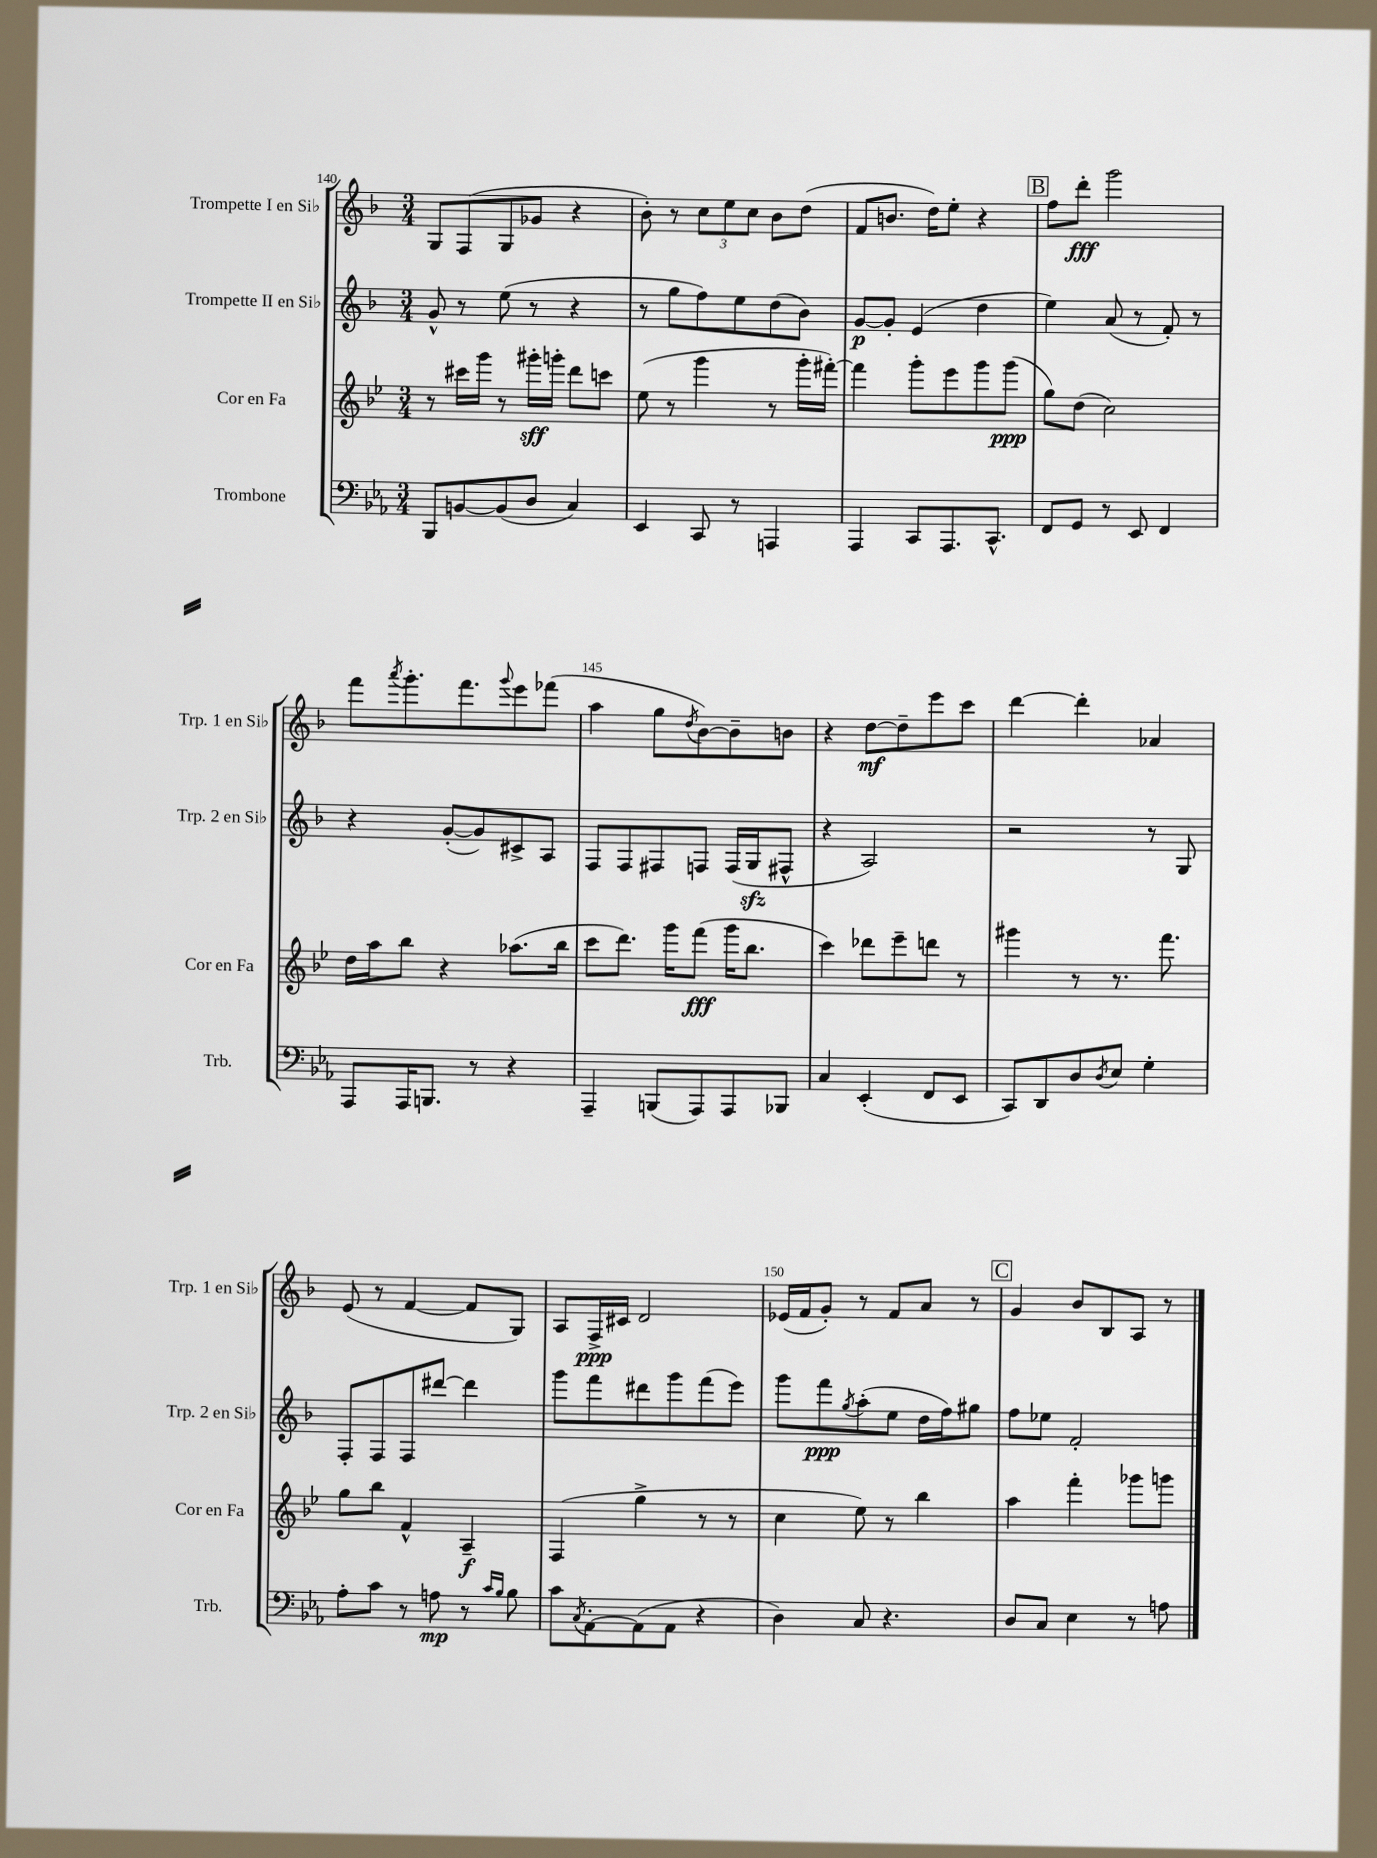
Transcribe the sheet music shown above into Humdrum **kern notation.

**kern	**dynam	**kern	**dynam	**kern	**dynam	**kern	**dynam
*part4	*part4	*part3	*part3	*part2	*part2	*part1	*part1
*staff4	*staff4	*staff3	*staff3	*staff2	*staff2	*staff1	*staff1
*I"Trombone	*	*I"Cor en Fa	*	*I"Trompette II en Si♭	*	*I"Trompette I en Si♭	*
*I'Trb.	*	*I'Cor en Fa	*	*I'Trp. 2 en Si♭	*	*I'Trp. 1 en Si♭	*
*clefF4	*	*clefG2	*	*clefG2	*	*clefG2	*
*k[b-e-a-]	*	*k[b-e-]	*	*k[b-]	*	*k[b-]	*
*M3/4	*	*M3/4	*	*M3/4	*	*M3/4	*
=140	=140	=140	=140	=140	=140	=140	=140
8BBB-/L	.	8r	.	8g^^/	.	8G/L	.
[8BBn/	.	16ccc#X\LL	.	8r	.	(8F/	.
.	.	16ggg\JJ	.	.	.	.	.
(8BB/]	.	8r	.	(8ee\	.	8G/	.
8D/J	.	16ggg#X'\LL	sff	8r	.	8g-X/J	.
.	.	16gggn'\JJ	.	.	.	.	.
4C/)	.	8ddd\L	.	4r	.	4r	.
.	.	8cccn\J	.	.	.	.	.
=141	=141	=141	=141	=141	=141	=141	=141
4EE-/	.	(8ee-\	.	8r	.	8b-'\)	.
.	.	8r	.	8gg\L	.	8r	.
8CC/	.	4ggg\	.	8ff\)	.	12cc\L	.
.	.	.	.	.	.	12ee\	.
8r	.	.	.	8ee\	.	.	.
.	.	.	.	.	.	12cc\J	.
4AAAn/	.	8r	.	(8dd\	.	8b-\L	.
.	.	16ggg'\LL	.	8b-\J)	.	(8dd\J	.
.	.	[16fff#X'\JJ)	.	.	.	.	.
=142	=142	=142	=142	=142	=142	=142	=142
4AAA-/	.	4fff#\]	.	[8g/L	p	8f/L	.
.	.	.	.	8g'/J]	.	8.bn/J	.
8CC/L	.	8ggg'\L	.	(4e/	.	.	.
.	.	.	.	.	.	16dd\KL)	.
8.AAA-/	.	8eee-\	.	.	.	8ee'\J	.
.	.	8ggg\	.	4dd\	.	4r	.
8.CC^^/J	.	.	.	.	.	.	.
.	.	(8ggg\J	ppp	.	.	.	.
!!LO:REH:place=s1:t=B
=143	=143	=143	=143	=143	=143	=143	=143
8FF/L	.	8gg\L)	.	4ee\)	.	8ff\L	.
8GG/J	.	(8dd\J	.	.	.	8ddd'\J	fff
8r	.	2cc\)	.	(8a/	.	2ggg\	.
8EE-/	.	.	.	8r	.	.	.
4FF/	.	.	.	8f'/)	.	.	.
.	.	.	.	8r	.	.	.
!!LO:LB:g=z
=144	=144	=144	=144	=144	=144	=144	=144
8AAA-/L	.	16dd\LL	.	4r	.	8fff\L	.
.	.	16aa\J	.	.	.	.	.
.	.	.	.	.	.	8qaaa/	.
16AAA-/K	.	8bb-\J	.	.	.	8.ggg'\	.
8.BBBn/J	.	.	.	.	.	.	.
.	.	4r	.	([8g'/L	.	.	.
.	.	.	.	.	.	8.fff\	.
8r	.	.	.	8g/])	.	.	.
.	.	.	.	.	.	8qqggg/	.
4r	.	(8.aa-X\L	.	8c#X^/	.	8eee\	.
.	.	.	.	8A/J	.	(8fff-X\J	.
.	.	16bb-\Jk	.	.	.	.	.
=145	=145	=145	=145	=145	=145	=145	=145
4AAA-~/	.	8ccc\L	.	8F/L	.	4aa\	.
.	.	8.ddd\J)	.	8F/	.	.	.
(8BBBn/L	.	.	.	8F#X/	.	8gg\L	.
.	.	16ggg\KL	.	.	.	.	.
.	.	.	.	.	.	8qdd/	.
8AAA-/)	.	(8fff\J	fff	8Fn/J	.	[8b-\)	.
8AAA-/	.	16ggg\KL	.	(16F/LL	.	8b-~\]	.
.	.	8.bb-\J	.	16Gzz/J	.	.	.
8BBB-X/J	.	.	.	8F#X^^/J	.	8bn\J	.
=146	=146	=146	=146	=146	=146	=146	=146
4C/	.	4ccc\)	.	4r	.	4r	.
(4EE-'/	.	8ddd-X\L	.	2A/)	.	[8dd\L	mf
.	.	8eee-~\	.	.	.	8dd~\]	.
8FF/L	.	8dddn\J	.	.	.	8eee\	.
8EE-/J	.	8r	.	.	.	8ccc\J	.
=147	=147	=147	=147	=147	=147	=147	=147
8CC/L)	.	4ggg#X\	.	2r	.	[4ddd\	.
8DD/	.	.	.	.	.	.	.
8D/	.	8r	.	.	.	4ddd'\]	.
8qD/	.	.	.	.	.	.	.
8E-/J	.	8.r	.	.	.	.	.
4G'\	.	.	.	8r	.	4a-X/	.
.	.	8.fff\	.	.	.	.	.
.	.	.	.	8G/	.	.	.
!!LO:LB:g=z
=148	=148	=148	=148	=148	=148	=148	=148
8A-'\L	.	8gg\L	.	8F'/L	.	(8e/	.
8c\J	.	8bb-\J	.	8F/	.	8r	.
8r	.	4f^^/	.	8F/	.	[4f/	.
8An\	mp	.	.	[8ddd#X/J	.	.	.
8r	.	4A~/	f	4ddd#\]	.	8f/L]	.
16qqc/LL	.	.	.	.	.	.	.
16qqB-/JJ	.	.	.	.	.	.	.
8B-\	.	.	.	.	.	8G/J)	.
=149	=149	=149	=149	=149	=149	=149	=149
8c\L	.	(4F/	.	8ggg\L	.	8A/L	.
8qC/	.	.	.	.	.	.	.
[8AA-'\	.	.	.	8fff\	.	16F^/L	ppp
.	.	.	.	.	.	16c#X/JJ	.
(8AA-\]	.	4gg^\	.	8ddd#X\	.	2d/	.
8AA-\J	.	.	.	8ggg\	.	.	.
4r	.	8r	.	(8fff\	.	.	.
.	.	8r	.	8eee\J)	.	.	.
=150	=150	=150	=150	=150	=150	=150	=150
4D\)	.	4cc\	.	8ggg\L	.	(16e-X/LL	.
.	.	.	.	.	.	16f/J	.
.	.	.	.	8fff\	ppp	8g'/J)	.
.	.	.	.	8qgg/	.	.	.
8C/	.	8ee-\)	.	(8aa'\	.	8r	.
4.r	.	8r	.	8ee\J	.	8f/L	.
.	.	4bb-\	.	16dd\LL	.	8a/J	.
.	.	.	.	16ff\J)	.	.	.
.	.	.	.	8gg#X\J	.	8r	.
!!LO:REH:place=s1:t=C
=151	=151	=151	=151	=151	=151	=151	=151
8D/L	.	4aa\	.	8ff\L	.	4g/	.
8C/J	.	.	.	8ee-X\J	.	.	.
4E-\	.	4fff'\	.	2f'/	.	8b-/L	.
.	.	.	.	.	.	8B-/	.
8r	.	8ggg-X\L	.	.	.	8A/J	.
8An\	.	8gggn\J	.	.	.	8r	.
==	==	==	==	==	==	==	==
*-	*-	*-	*-	*-	*-	*-	*-
